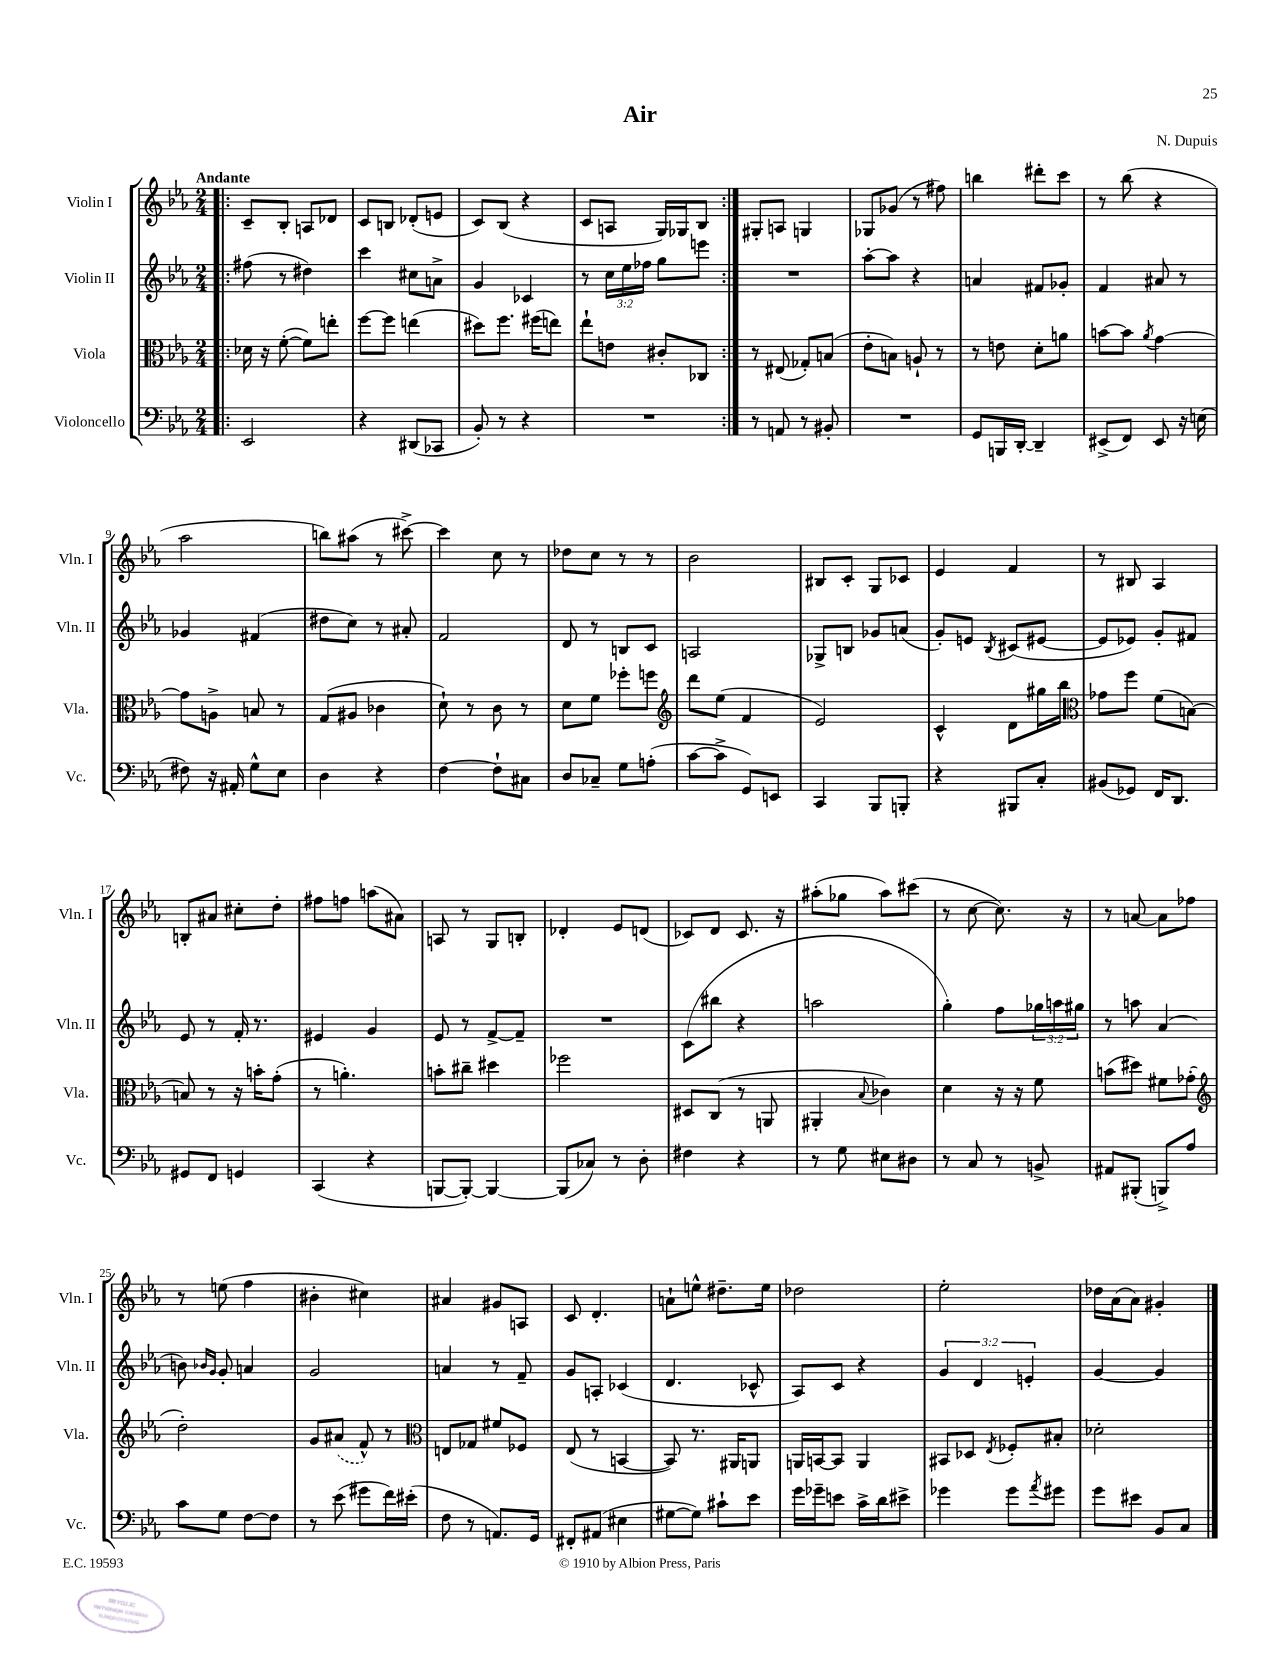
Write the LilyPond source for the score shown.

\header { title = "Air" composer = "N. Dupuis" }
<<
\new StaffGroup <<
\new Staff = "s0" \with { instrumentName = "Violin I" shortInstrumentName = "Vln. I" } {
    \clef treble \key ees \major \numericTimeSignature \time 2/4 \tempo "Andante"
    \repeat volta 2 { \bar ".|:" c'8-- bes8-. a8 des'8 |
    c'8 b8 des'8-.( e'8 |
    c'8) bes8( r4 |
    c'8 a8 g16) ges16 bes8 | }
    gis8-. a8 g4 |
    ges8 ges'8( r8 fis''8) |
    b''4 dis'''8-. c'''8 |
    r8 bes''8( r4 |
    aes''2 |
    b''8) ais''8( r8 cis'''8~->) |
    cis'''4 c''8 r8 |
    des''8 c''8 r8 r8 |
    bes'2 |
    bis8 c'8-. g8 ces'8 |
    ees'4 f'4 |
    r8 bis8 aes4 |
    b8-. ais'8 cis''8-. d''8-. |
    fis''8 f''8 a''8( ais'8) |
    a8 r8 g8 b8-. |
    des'4-. ees'8 d'8( |
    ces'8) d'8 ces'8. r16 |
    ais''8-.( ges''8 ais''8) cis'''8( |
    r8 c''8~ c''8.) r16 |
    r8 a'8~ a'8 fes''8 |
    r8 e''8( f''4 |
    bis'4-. cis''4) |
    ais'4 gis'8 a8 |
    c'8 d'4.-. |
    a'8-! e''8-^ dis''8.-- e''16 |
    des''2 |
    ees''2-. |
    des''16 aes'16( aes'8) gis'4-. \bar "|." |
}
\new Staff = "s1" \with { instrumentName = "Violin II" shortInstrumentName = "Vln. II" } {
    \clef treble \key ees \major \numericTimeSignature \time 2/4 \override Staff.TupletNumber.text = #tuplet-number::calc-fraction-text
    \repeat volta 2 { \bar ".|:" fis''8( r8 dis''4) |
    c'''4 cis''8 a'8-> |
    g'4 ces'4 |
    r8 \tuplet 3/2 { c''16 ees''16 fes''16 } g''8 e'''8 | }
    R2 |
    aes''8~-. aes''8 r4 |
    a'4 fis'8 ges'8-. |
    f'4 ais'8 r8 |
    ges'4 fis'4( |
    dis''8 c''8) r8 ais'8-. |
    f'2 |
    d'8 r8 b8 c'8 |
    a2 |
    ges8-> b8 ges'8 a'8( |
    g'8-.) e'8 \acciaccatura { bes8 } cis'8( eis'8~ |
    eis'8 ees'8) g'8-. fis'8 |
    ees'8 r8 f'16-. r8. |
    eis'4 g'4 |
    ees'8 r8 f'8~-> f'8-- |
    R2 |
    c'8( bis''8 r4 |
    a''2 |
    g''4-.) f''8 \tuplet 3/2 { ges''16 a''16 gis''16 } |
    r8 a''8 aes'4( |
    b'8) \grace { bes'16 g'16 } g'8-. a'4 |
    g'2 |
    a'4 r8 f'8-- |
    g'8 a8-. ces'4( |
    d'4. ces'8-^ |
    aes8) c'8 r4 |
    \tuplet 3/2 { g'4 d'4 e'4-. } |
    g'4~ g'4 \bar "|." |
}
\new Staff = "s2" \with { instrumentName = "Viola" shortInstrumentName = "Vla." } {
    \clef alto \key ees \major \numericTimeSignature \time 2/4
    \repeat volta 2 { \bar ".|:" des'16 r16 f'8~-.( f'8) e''8-. |
    f''8~ f''8 e''4( |
    dis''8) f''8. fis''16( e''8) |
    ees''8-! e'8 cis'8-. ces8 | }
    r8 eis8( ges8-.) b8( |
    ees'8-. b8) a8-! r8 |
    r8 e'8 d'8-. a'8 |
    b'8~ b'8 \acciaccatura { aes'8 } g'4~ |
    g'8 a8-> b8 r8 |
    g8( ais8 ces'4 |
    d'8-!) r8 c'8 r8 |
    d'8 f'8 fes''8-. f''8 |
    \clef treble d'''8 ees''8( f'4 |
    ees'2) |
    c'4-^ d'8 gis''16 bes''16 |
    \clef alto ges'8 f''8 f'8( b8~) |
    b8 r8 r16 b'16-. g'8-.( |
    r8 a'4.-.) |
    b'8-. cis''8-- dis''4 |
    fes''2 |
    dis8 c8( r8 a,8 |
    ais,4-. \appoggiatura { bes8 } ces'4) |
    d'4 r16 r16 f'8 |
    b'8( dis''8) fis'8 ges'8-.( |
    \clef treble d''2-.) |
    g'8 \once \slurDashed ais'8( f'8-^) r8 |
    \clef alto e8 ges8 fis'8 fes8 |
    ees8( r8 b,4~ |
    b,8) r8. ais,16 a,8 |
    a,16 b,16~ b,8 a,4 |
    bis,8 des8 \acciaccatura { ees8 } fes8-. bis8-. |
    des'2-. \bar "|." |
}
\new Staff = "s3" \with { instrumentName = "Violoncello" shortInstrumentName = "Vc." } {
    \clef bass \key ees \major \numericTimeSignature \time 2/4
    \repeat volta 2 { \bar ".|:" ees,2 |
    r4 dis,8( ces,8 |
    bes,8-.) r8 r4 |
    R2 | }
    r8 a,8 r8 bis,8-. |
    R2 |
    g,8 b,,16 d,16~-. d,4-- |
    eis,8->( f,8) eis,8 r16 e16( |
    fis8) r16 ais,16-. g8-^ ees8 |
    d4 r4 |
    f4~ f8-! cis8 |
    d8 ces8-- g8 a8-.( |
    c'8~ c'8-> g,8) e,8 |
    c,4 bes,,8 b,,8-. |
    r4 bis,,8 c8-. |
    bis,8( ges,8) f,16 d,8. |
    gis,8 f,8 g,4 |
    c,4( r4 |
    b,,8~ b,,8~-.) b,,4~ |
    b,,8( ces8) r8 d8-. |
    fis4 r4 |
    r8 g8 eis8 dis8 |
    r8 c8 r8 b,8-> |
    ais,8 bis,,8-.( b,,8->) aes8 |
    c'8 g8 f8~ f8 |
    r8 ees'8( gis'8 f'16) eis'16-.( |
    f8 r8 a,8.) g,16 |
    fis,8-. ais,8( eis4 |
    gis8~ gis8) cis'8-! ees'8 |
    g'16 ges'16-- e'8 c'16-> d'16 eis'8-> |
    ges'4 ges'8 \acciaccatura { aes'8 } gis'8 |
    g'8 eis'8 bes,8 c8 \bar "|." |
}
>>
>>
